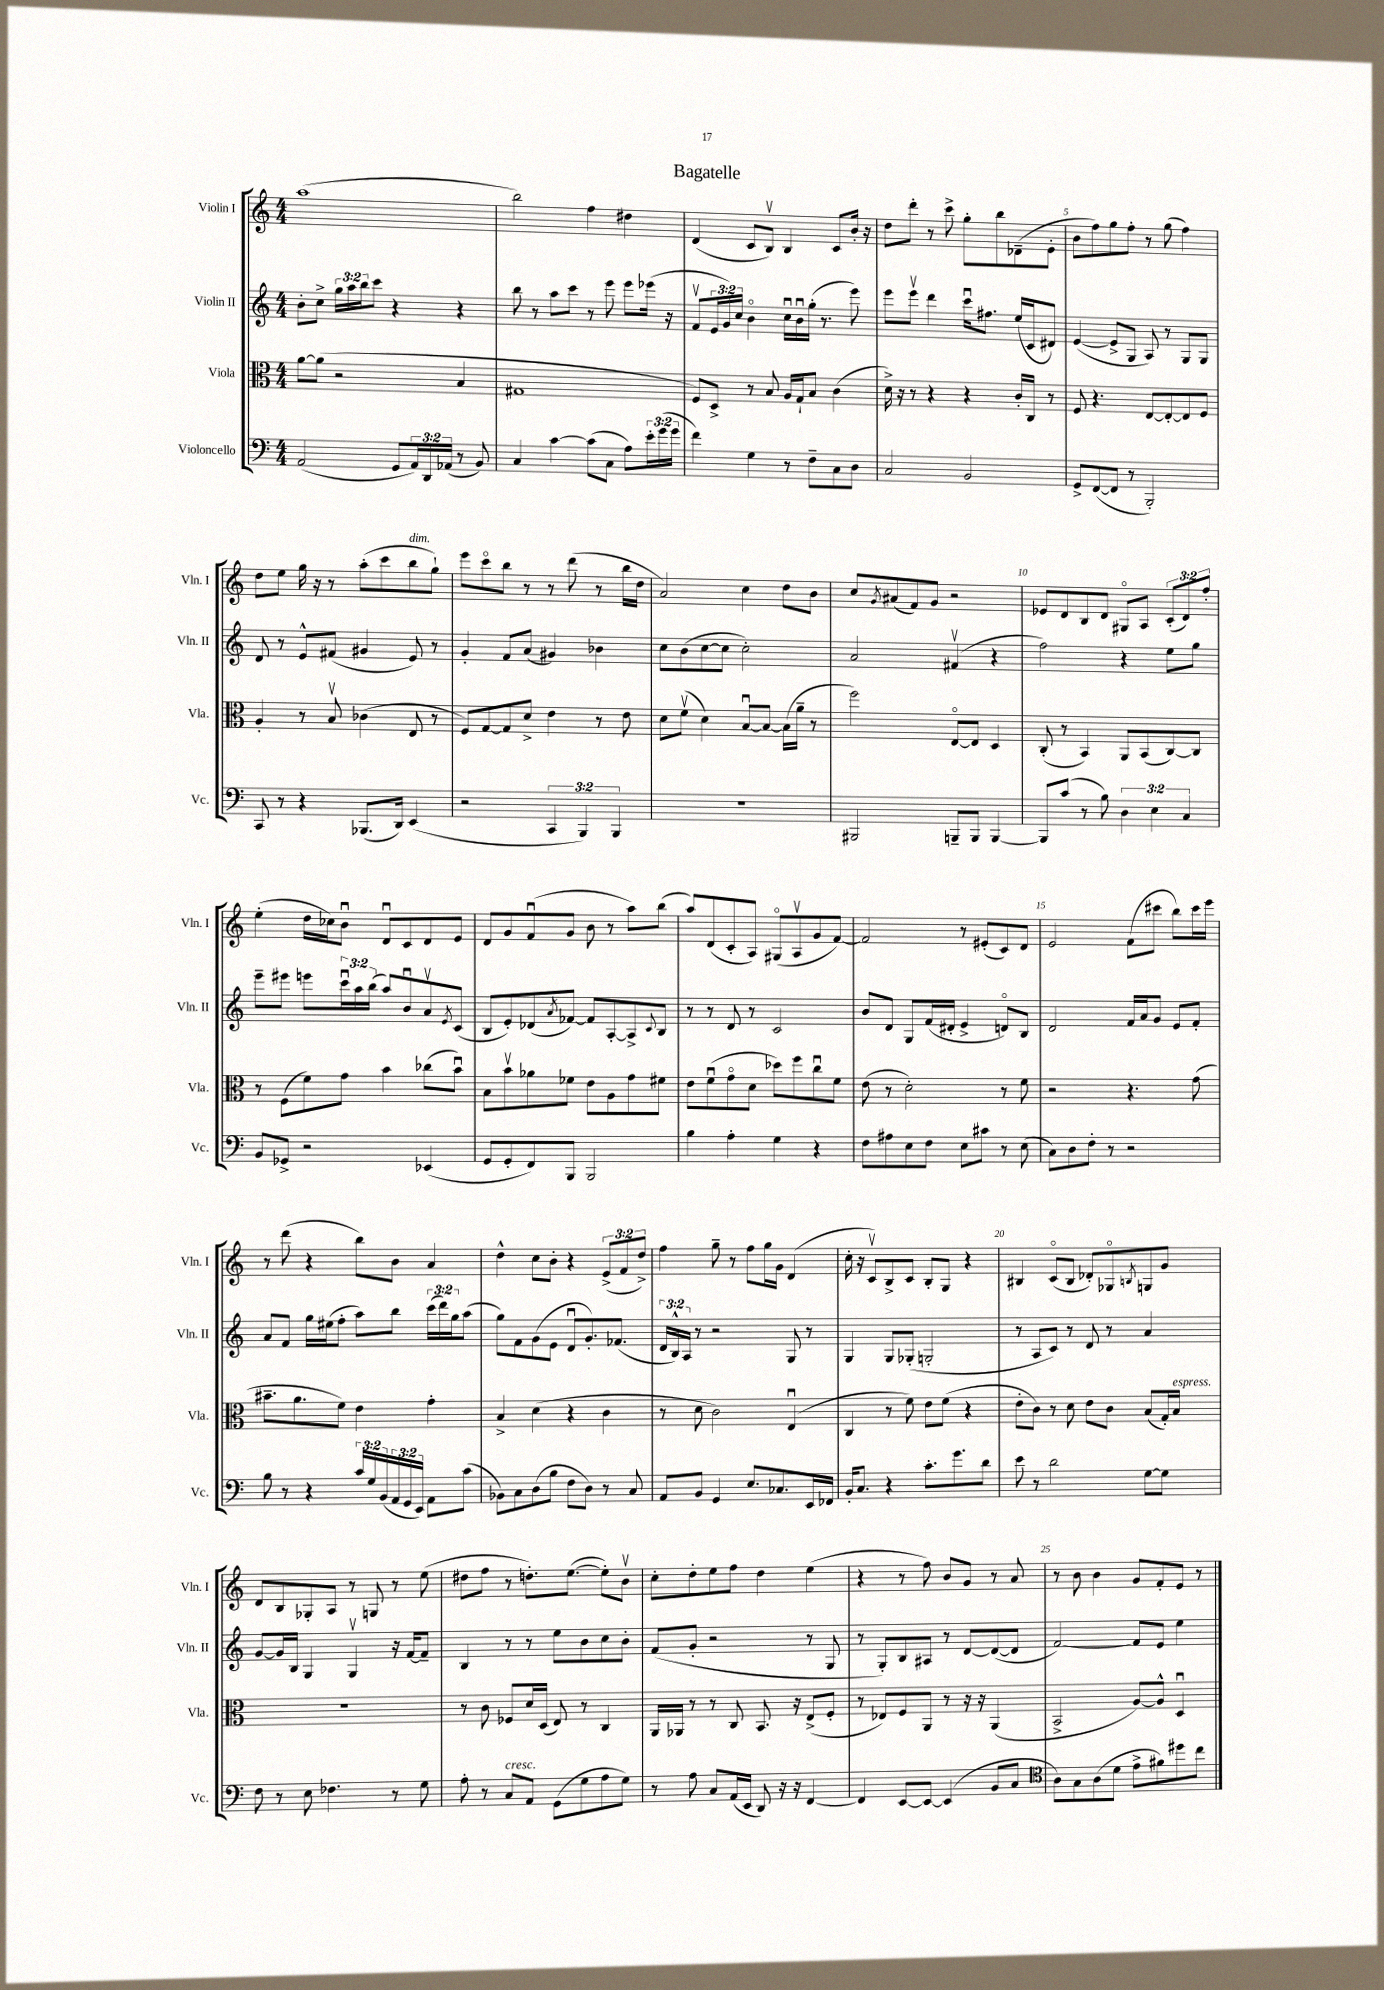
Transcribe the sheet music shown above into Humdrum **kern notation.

**kern	**kern	**kern	**kern
*staff4	*staff3	*staff2	*staff1
*clefF4	*clefC3	*clefG2	*clefG2
*k[]	*k[]	*k[]	*k[]
*M4/4	*M4/4	*M4/4	*M4/4
(2AA	[8a	8b'	(1aa
.	(8a]	8cc^	.
.	2r	24gg	.
.	.	24aa	.
.	.	24bb	.
.	.	8ccc	.
8GG	.	4r	.
24AA)	.	.	.
24DD	.	.	.
(24AA-	.	.	.
8r	4B	4r	.
8BB)	.	.	.
=	=	=	=
4C	1G#	8bb	2bb)
.	.	8r	.
[4c	.	8aa	.
.	.	8ccc	.
(8c]	.	8r	4ff
8C	.	8eee	.
8A)	.	8eee	4dd#
24e'	.	(16eee-	.
(24g	.	.	.
.	.	16r	.
24g	.	.	.
=	=	=	=
4f)	8F)	8fv	(4d
.	8D^	24e	.
.	.	24g)	.
.	.	24cc	.
4G	8r	4bo	8c
.	8B	.	8Bv)
8r	16A	16ccu	4B
.	16G`	16bu	.
8F~	8B	(16gg'	.
.	.	8.r	.
8C	(4c	.	8c
8D	.	8eee)	16b'
.	.	.	16r
=	=	=	=
2C	16d^)	8eee	8dd
.	16r	.	.
.	8r	8eeev	8ddd'
.	4r	4ddd	8r
.	.	.	8ccc^
2BB	4r	16cccu	8gg'
.	.	8.ff#	.
.	.	.	8bb
.	16c'	(16ee	(8d-~
.	16C	16c	.
.	8r	8d#)	8e'
=	=	=	=
8GG^	8F	([4e	8b
([8FF	4.r	.	8ff)
8FF]	.	8e^]	8gg
8r	.	8G	8ff'
2BBB')	[8E	8A)	8r
.	8E'_	8r	(8gg
.	8E]	8G	4ff)
.	8F	8G	.
=	=	=	=
8CC	4A'	8d	8dd
8r	.	8r	8ee
4r	8r	8e^^	16gg
.	.	.	16r
.	8Bv	(8f#	8r
(8.BBB-	(4c-	4g#	(8aa'
.	.	.	8ccc
16DD)	.	.	.
(4EE	8E	8e)	8bb
.	8r	8r	8gg`)
=	=	=	=
2r	8F)	4g'	8eee
.	[8G	.	8ccco
.	8G]	8f	8bb
.	8d^	(8a	8r
6CC	4e	4g#)	8r
.	.	.	(8ddd
6BBB)	.	.	.
.	8r	4b-	8r
6BBB	.	.	.
.	8e	.	16bb
.	.	.	16dd
=	=	=	=
1r	8d	8cc	2a)
.	(8fv	(8b	.
.	4d)	[8cc	.
.	.	8cc]	.
.	[8Bu	2cc')	4cc
.	8B_	.	.
.	(16B]	.	8dd
.	16a~	.	.
.	8r	.	8b
=	=	=	=
2BBB#	2ff)	2a	8cc
.	.	.	8qg
.	.	.	(8a#
.	.	.	8f)
.	.	.	8g
8BBB~	[8Eo	(4f#v	2r
8BBB	8E]	.	.
[4BBB	4D	4r	.
=	=	=	=
8BBB]	(8C'	2ff)	8e-
(8c	8r	.	8d
8r	4BB)	.	8B
8B)	.	.	8d
6D	8AA	4r	8G#o
.	(8BB	.	8A
6E	.	.	.
.	[8C)	8ee	(12c'
6C	.	.	12d)
.	8C]	8gg	.
.	.	.	12ff'
=	=	=	=
8BB	8r	8eee~	(4ee'
8GG-^	(8F	8eee#	.
2r	8f)	8eee	16dd
.	.	.	16cc-)
.	8g	24cccu	8bu
.	.	24aa	.
.	.	(24bb	.
.	4b	8aa)	8du
.	.	8bu	8c
(4EE-	(8cc-	8av	8d
.	.	8qe	.
.	8bu)	(8c	8e
=	=	=	=
8GG	8B	8B	8d
8GG'	8bv	8e')	8g
8FF)	8a-	(8d-	(8fu
.	.	8qa	.
8BBB	8f-	[8f-)	8g
2BBB	8e	8f-]	8b
.	8A	[8A'	8r
.	8g	8A^]	8aa)
.	.	8qqc	.
.	8f#	8B	(8bb
=	=	=	=
4B	8e	8r	8aa)
.	(8fu	8r	(8d
4A'	8go	8d	8c'
.	8d	8r	8A)
4G	8dd-)	2c	(8G#o
.	8ff	.	8Av
4r	8ccu	.	8g
.	8f	.	[8f)
=	=	=	=
8F	(8e	8b	2f]
8A#	8r	8d	.
8E	2d')	8G	.
8F	.	(16f	.
.	.	16d#'	.
8E	.	4e^	8r
8c#	.	.	(8e#'
8r	8r	8do)	8c)
(8E	8f	8B	8d
=	=	=	=
8C)	2r	2d	2e
8D	.	.	.
8F'	.	.	.
8r	.	.	.
2r	4.r	16f	(8f
.	.	16a	.
.	.	8g	8ccc#
.	.	8e	8bb)
.	(8g	8f'	16ccc#
.	.	.	16eee
=	=	=	=
8B	8.b#~	8a	8r
8r	.	8f	(8ddd
.	8.a	.	.
4r	.	16gg	4r
.	.	(16ee#	.
.	8f)	8ff'	.
24c	4e	8aa)	8bb)
24G	.	.	.
(24BB	.	.	.
24AA	.	8bb	8b
24GG	.	.	.
24EE)	.	.	.
8AA	4g'	(24ccc	4a
.	.	24ddd)	.
.	.	24gg	.
(8c	.	(8aa	.
=	=	=	=
8BB-)	4B^	8gg)	4dd^^
8C	.	8f	.
(8D	(4d	(8g	8cc
8B	.	8e	8b'
8F	4r	8du	4r
8D)	.	8.g')	.
8r	4c	.	(12e^
.	.	(8.f-	.
.	.	.	12f
8C	.	.	.
.	.	.	12dd^)
=	=	=	=
8AA	8r	24d	4ff
.	.	24B^^)	.
.	.	24A	.
8BB	8d	8r	.
4GG	2c)	2r	8gg~
.	.	.	8r
8.E	.	.	8ff
.	.	.	16gg
8.C-	.	.	16g
.	(4Eu	8G	(4d
16EE	.	8r	.
16FF-	.	.	.
=	=	=	=
16BB'	4C	4G	16cc'
8.C	.	.	16r
.	.	.	8cv)
4r	8r	8G	8B^
.	8f)	(8G-'	8c
8.c'	8e	2G'	8B'
.	(8f	.	8G
8.g	.	.	.
.	4r	.	4r
8d	.	.	.
=	=	=	=
8e	8e'	8r	4B#
8r	8c)	8A	.
2d	8r	8c)	(8co
.	8d	8r	8B#
.	8e	8d	8d-')
.	8c	8r	8G-o
.	.	.	8qB
[8G	(8B	4a	8G
8G]	16G')	.	8g
.	16B	.	.
=	=	=	=
8F	1r	[8g	8d
8r	.	16g]	8B
.	.	16B	.
8E	.	4G	8G-'
4.F-	.	.	8A
.	.	4Gv	8r
.	.	.	8G
8r	.	16r	8r
.	.	[16f	.
8G	.	8f~]	(8ee
=	=	=	=
8A'	8r	4B	8dd#
8r	8c	.	8ff
8C	8F-	8r	8r
8AA	16d	8r	8.dd')
.	(16D	.	.
(8GG	8E)	8ee	.
.	.	.	([8.ee
8G	8r	8b	.
8A	4C	8cc	8ee'])
8G)	.	8b'	8bv
=	=	=	=
8r	16AA	(8f	8cc'
.	16AA-	.	.
8A	8r	8g'	8dd'
8C	8r	2r	8ee
(16AA	8C	.	8ff
16EE	.	.	.
8DD)	8.BB	.	4dd
16r	.	.	.
16r	16r	.	.
[4FF	(8E^	8r	(4ee
.	8F'	8G	.
=	=	=	=
4FF]	8r	8r	4r
.	8E-)	8G')	.
[8EE	8F	8B	8r
8EE_	8AA	8A#	8ff)
(4EE]	8r	8r	8b
.	16r	[8d	8g
.	16r	.	.
8BB	(4AA	(8d_	8r
8C	.	8d]	8a
=	=	=	=
*clefC4	*	*	*
8A)	2BB^	[2f)	8r
8G	.	.	8b
(8A	.	.	4b
8d	.	.	.
8e^	[8A)	8f]	8g
8f#)	8A^^]	8e	8f'
8dd#	4Du	4ee	8e
8cc	.	.	8r
==	==	==	==
*-	*-	*-	*-
